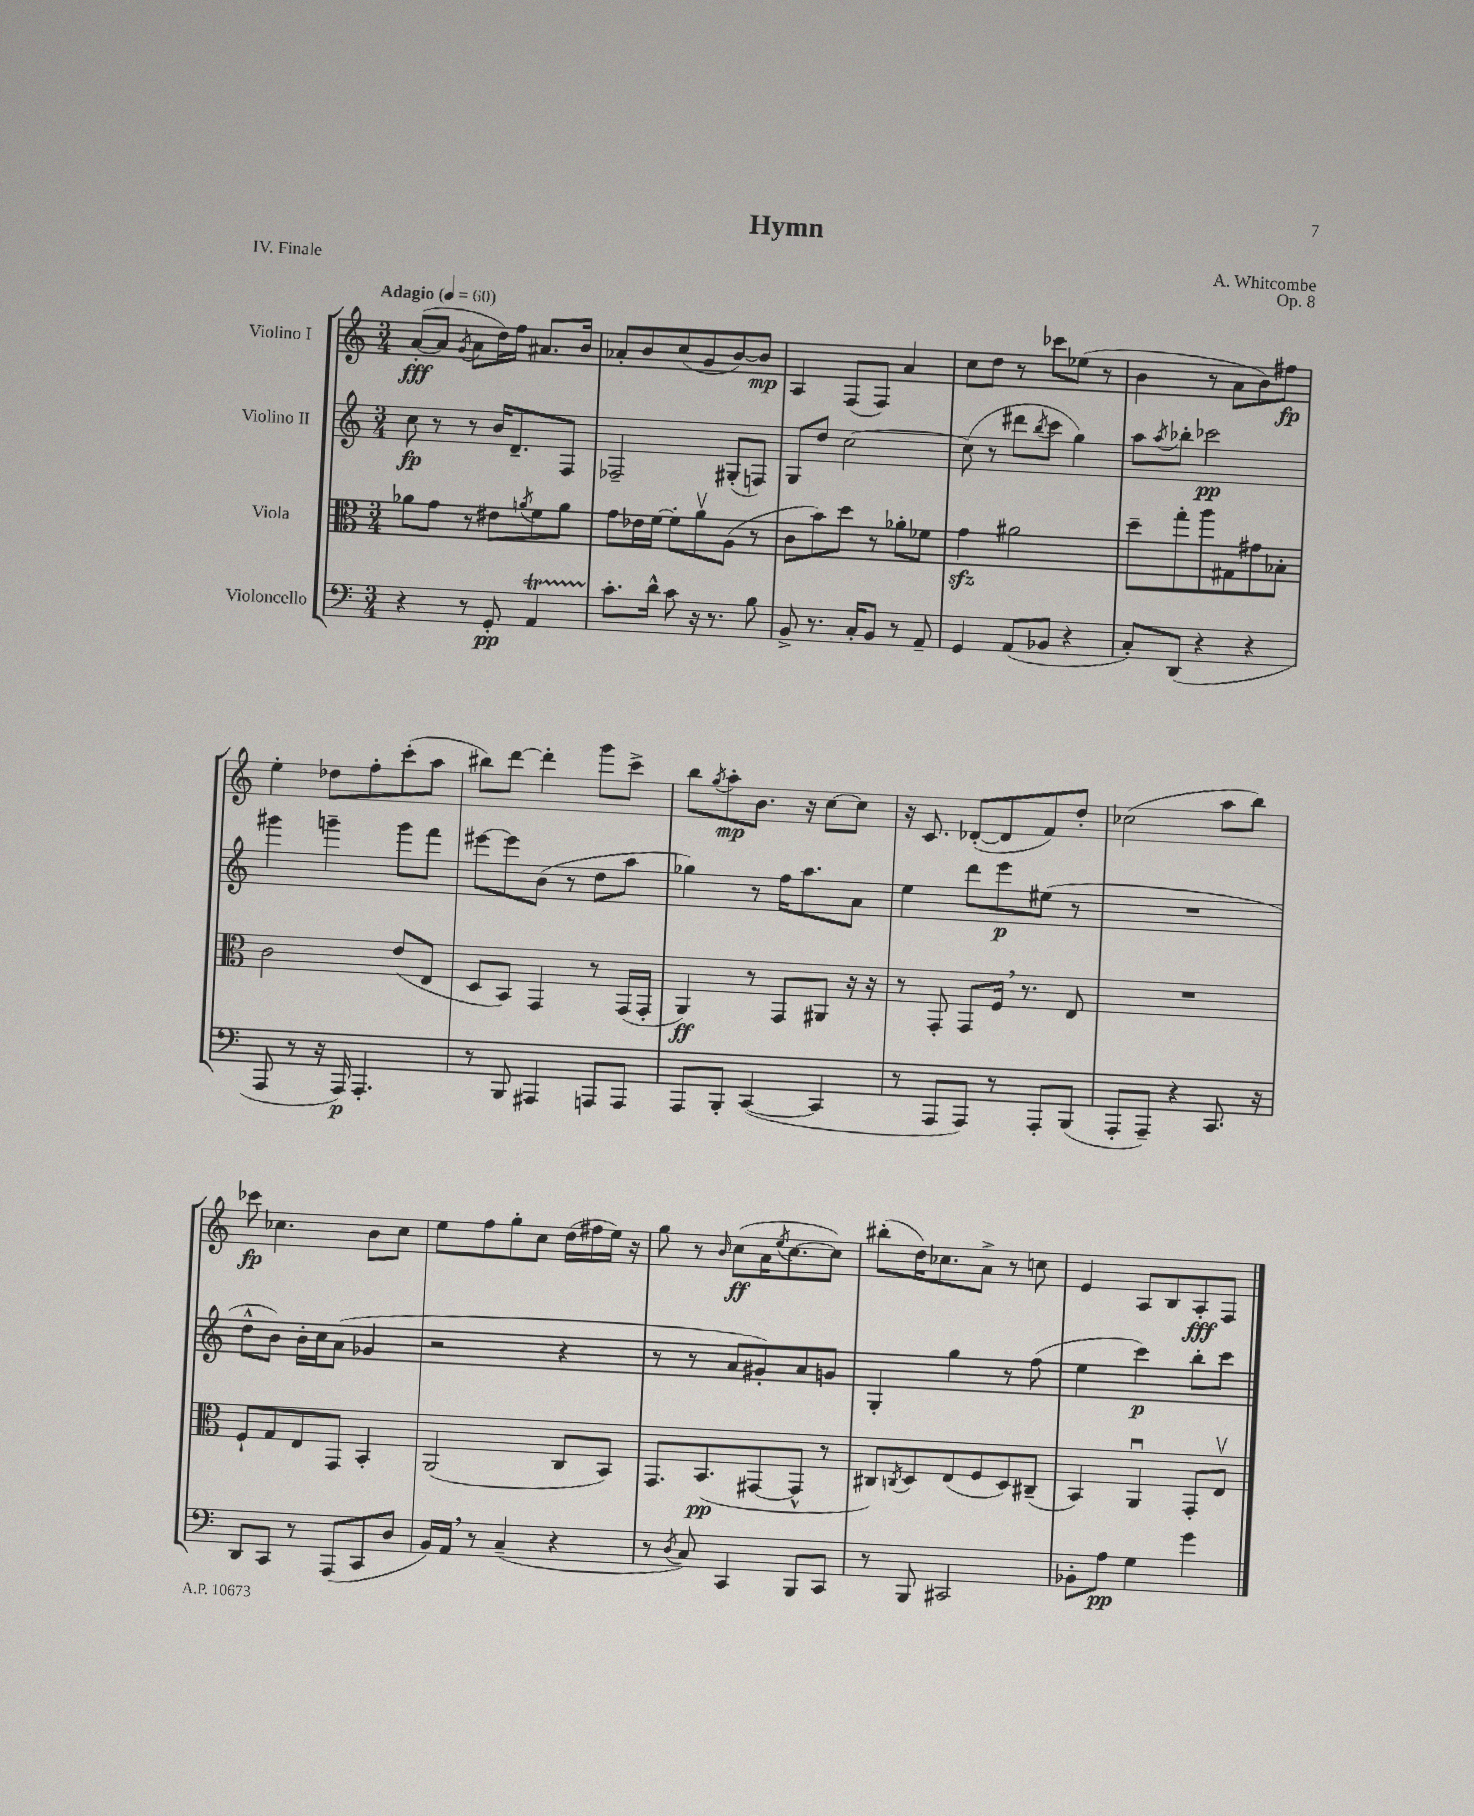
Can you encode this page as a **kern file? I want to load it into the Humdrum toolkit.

**kern	**dynam	**kern	**dynam	**kern	**dynam	**kern	**dynam
*part4	*part4	*part3	*part3	*part2	*part2	*part1	*part1
*staff4	*staff4	*staff3	*staff3	*staff2	*staff2	*staff1	*staff1
*I"Violoncello	*	*I"Viola	*	*I"Violino II	*	*I"Violino I	*
*clefF4	*	*clefC3	*	*clefG2	*	*clefG2	*
*k[]	*	*k[]	*	*k[]	*	*k[]	*
*M3/4	*	*M3/4	*	*M3/4	*	*M3/4	*
*MM60	*	*MM60	*	*MM60	*	*MM60	*
=1	=1	=1	=1	=1	=1	=1	=1
!	!	!	!	!	!	!LO:TX:a:B:t=Adagio	!
4r	.	8a-X\L	.	8cc\	fp	([8a'/L	fff
.	.	8g\J	.	8r	.	8a/J]	.
.	.	.	.	.	.	8qg/	.
8r	.	8r	.	8r	.	8a\L	.
8GG'/	pp	8e#X\L	.	16b/KL	.	16dd\L)	.
.	.	.	.	8.d~/	.	16ff\JJ	.
.	.	8qan/	.	.	.	.	.
4AAT/	.	8f\	.	.	.	8.a#X/L	.
.	.	8a\J	.	8F/J	.	.	.
.	.	.	.	.	.	16b/Jk	.
=2	=2	=2	=2	=2	=2	=2	=2
8.c'\L	.	8g\L	.	2F-X~/	.	8a-X'/L	.
.	.	16e-X\L	.	.	.	8b/	.
16d^^\Jk	.	[16f\JJ	.	.	.	.	.
8c\	.	8f'\L]	.	.	.	(8cc/	.
16r	.	8av\	.	.	.	8g/	.
8.r	.	.	.	.	.	.	.
.	.	(8A\J	.	(8G#X'/L	.	[8b/)	.
8B\	.	8r	.	8Fn/J)	.	8b/J]	mp
=3	=3	=3	=3	=3	=3	=3	=3
8BB^/	.	8c\L	.	8G/L	.	4A/	.
8.r	.	8b\)	.	8dd/J	.	.	.
.	.	8dd\J	.	[2cc\	.	(8F/L	.
16C'/KL	.	.	.	.	.	.	.
8BB/J	.	8r	.	.	.	8F/J)	.
8r	.	8a-X'\L	.	.	.	4a/	.
8AA~/	.	8f-X\J	.	.	.	.	.
=4	=4	=4	=4	=4	=4	=4	=4
4GG/	.	4gzz\	.	(8cc\]	.	8cc\L	.
.	.	.	.	8r	.	8dd\J	.
(8AA/L	.	2a#X\	.	8ddd#X\L	.	8r	.
.	.	.	.	8qbb/	.	.	.
8BB-X/J	.	.	.	8ccc\J	.	8ccc-X\L	.
4r	.	.	.	4gg\)	.	(8ee-X\J	.
.	.	.	.	.	.	8r	.
=5	=5	=5	=5	=5	=5	=5	=5
8C'/L)	.	8dd~\L	.	8aa\L	.	4b\	.
.	.	.	.	8qaa/	.	.	.
(8DD/J	.	8gg'\	.	8bb-X'\J	.	.	.
4r	.	8aa\	.	2ccc-X\	pp	8r	.
.	.	8G#X\	.	.	.	8a\L	.
4r	.	8g#X\	.	.	.	8b\)	.
.	.	8B-X'\J	.	.	.	8ff#X\J	fp
!!LO:LB:g=z
=6	=6	=6	=6	=6	=6	=6	=6
8AAA/	.	2c\	.	4ggg#X\	.	4ee'\	.
8r	.	.	.	.	.	.	.
16r	.	.	.	4gggn~\	.	8dd-X\L	.
16AAA/)	p	.	.	.	.	.	.
4.AAA'/	.	.	.	.	.	8ff'\	.
.	.	(8e/L	.	8ggg\L	.	(8ccc'\	.
.	.	8E/J	.	8fff\J	.	8aa\J	.
=7	=7	=7	=7	=7	=7	=7	=7
8r	.	8D/L	.	[8eee#X\L	.	8bb#X\L)	.
8BBB/	.	8BB/J)	.	8eee#\]	.	[8ddd\J	.
4AAA#X/	.	4GG/	.	(8b\J	.	4ddd'\]	.
.	.	.	.	8r	.	.	.
8AAAn/L	.	8r	.	8dd\L	.	8ggg\L	.
8AAA/J	.	(16GG/LL	.	8aa\J	.	8ccc^\J	.
.	.	16GG'/JJ	.	.	.	.	.
=8	=8	=8	=8	=8	=8	=8	=8
8AAA/L	.	4AA/)	ff	4gg-X\)	.	8bb\L	.
.	.	.	.	.	.	8qgg/	.
8BBB'/J	.	.	.	.	.	8aa'\	mp
([4CC/	.	8r	.	8r	.	8.b\J	.
.	.	8GG/L	.	16ff\KL	.	.	.
.	.	.	.	8.aa\	.	16r	.
4CC/]	.	8AA#X/J	.	.	.	[8cc\L	.
.	.	16r	.	8a\J	.	8cc\J]	.
.	.	16r	.	.	.	.	.
=9	=9	=9	=9	=9	=9	=9	=9
8r	.	8r	.	4ee\	.	16r	.
.	.	.	.	.	.	8.c/	.
8AAA/L	.	8GG'/	.	.	.	.	.
8AAA/J)	.	8GG/L	.	8ddd\L	.	([8d-X'/L	.
8r	.	16F,/Jk	.	8eee\	p	8d-/]	.
.	.	8.r	.	.	.	.	.
8AAA'/L	.	.	.	(8ee#X\J	.	8f/)	.
(8BBB/J	.	8E/	.	8r	.	8dd'/J	.
=10	=10	=10	=10	=10	=10	=10	=10
8AAA'/L	.	2.r	.	2.r	.	(2cc-X\	.
8AAA~/J)	.	.	.	.	.	.	.
4r	.	.	.	.	.	.	.
8.CC/	.	.	.	.	.	8aa\L	.
.	.	.	.	.	.	8bb\J)	.
16r	.	.	.	.	.	.	.
!!LO:LB:g=z
=11	=11	=11	=11	=11	=11	=11	=11
8DD/L	.	8F`/L	.	8dd^^\L	.	8ccc-X\	fp
8CC/J	.	8G/	.	8b\J)	.	4.cc-X\	.
8r	.	8E/	.	16b'\LL	.	.	.
.	.	.	.	16cc\J	.	.	.
(8AAA/L	.	8GG/J	.	(8a\J	.	.	.
8CC/	.	4BB'/	.	4g-X/	.	8b\L	.
8D/J	.	.	.	.	.	8cc-\J	.
=12	=12	=12	=12	=12	=12	=12	=12
16BB/LL)	.	(2AA/	.	2r	.	8ee\L	.
16AA,/JJ	.	.	.	.	.	.	.
8r	.	.	.	.	.	8ff\	.
(4C~/	.	.	.	.	.	8gg'\	.
.	.	.	.	.	.	8cc\J	.
4r	.	8C/L	.	4r	.	(16dd\LL	.
.	.	.	.	.	.	16ff#X\	.
.	.	8BB/J)	.	.	.	16ee\JJ)	.
.	.	.	.	.	.	16r	.
=13	=13	=13	=13	=13	=13	=13	=13
8r	.	8.GG/L	.	8r	.	8gg\	.
8qD/	.	.	.	.	.	.	.
8C/)	.	.	.	8r	.	8r	.
.	.	(8.BB/	pp	.	.	.	.
.	.	.	.	.	.	16qqb/	.
4CC/	.	.	.	8a/L	.	(8cc\L	ff
.	.	[8GG#X/	.	8g#X'/)	.	16a\K	.
.	.	.	.	.	.	8qee/	.
.	.	.	.	.	.	[8.cc\	.
8BBB/L	.	8GG#^^/J]	.	8a/	.	.	.
8CC/J	.	8r	.	8gn/J	.	8cc\J])	.
=14	=14	=14	=14	=14	=14	=14	=14
8r	.	8C#X/L)	.	4G'/	.	(8bb#X'\L	.
.	.	8qCn/	.	.	.	.	.
8BBB/	.	8D/	.	.	.	16dd\K)	.
.	.	.	.	.	.	8.cc-X\	.
2CC#X/	.	(8E/	.	4gg\	.	.	.
.	.	8F/	.	.	.	8a^\J	.
.	.	8D/)	.	8r	.	8r	.
.	.	(8C#X~/J	.	(8ff\	.	8ccn\	.
=15	=15	=15	=15	=15	=15	=15	=15
8BB-X'\L	.	4BB/)	.	4ee\	.	4e/	.
8A\J	pp	.	.	.	.	.	.
4G\	.	4AAu/	.	4ccc\)	p	8A/L	.
.	.	.	.	.	.	8B/	.
4g\	.	8GG'/L	.	8bb'\L	.	8A'/	fff
.	.	8Ev/J	.	8ccc\J	.	8F/J	.
==	==	==	==	==	==	==	==
*-	*-	*-	*-	*-	*-	*-	*-
